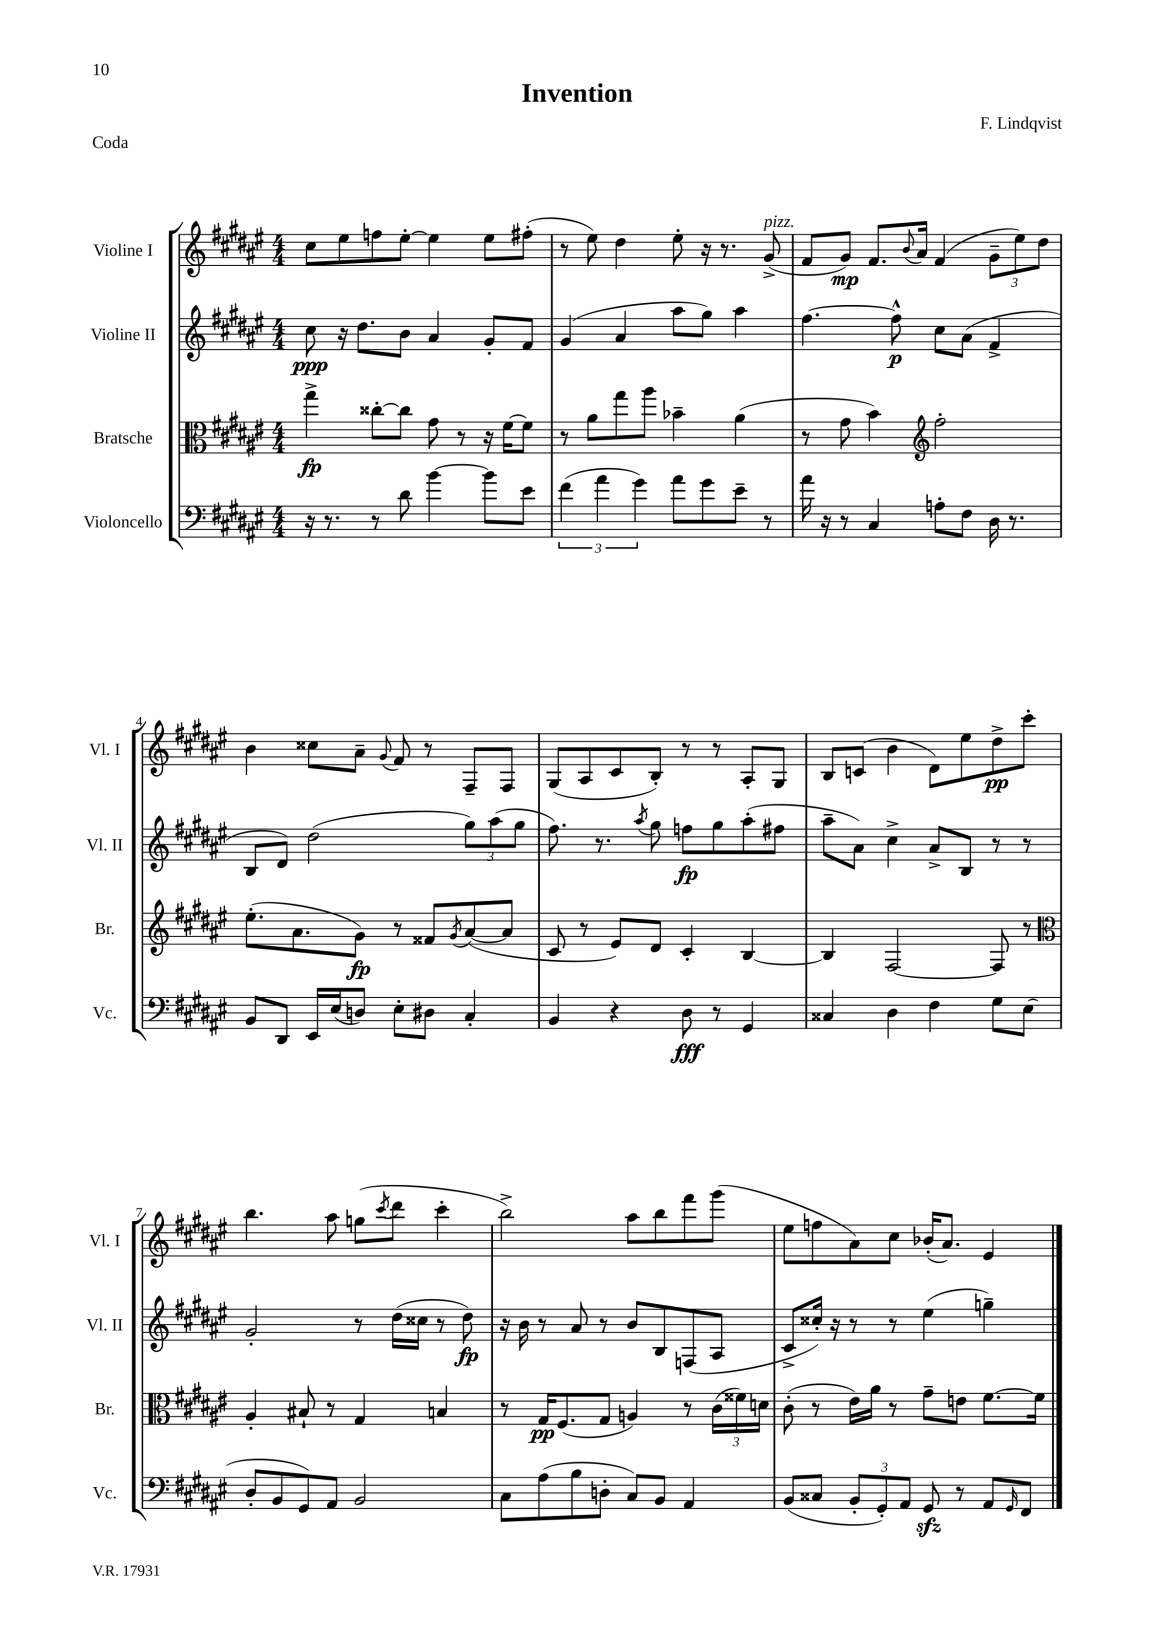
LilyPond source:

\header { title = "Invention" composer = "F. Lindqvist" piece = "Coda" }
<<
\new StaffGroup <<
\new Staff = "s0" \with { instrumentName = "Violine I" shortInstrumentName = "Vl. I" } {
    \clef treble \key fis \major \numericTimeSignature \time 4/4
    cis''8 eis''8 f''8 eis''8~-. eis''4 eis''8 fis''8-.( |
    r8 eis''8) dis''4 eis''8-. r16 r8. gis'8->^\markup { \italic "pizz." }( |
    fis'8 gis'8\mp) fis'8. \appoggiatura { b'8 } ais'16 fis'4( \tuplet 3/2 { gis'8-- eis''8) dis''8 } |
    b'4 cisis''8 ais'8-- \appoggiatura { gis'8 } fis'8 r8 fis8-- fis8 |
    gis8( ais8 cis'8 b8-.) r8 r8 ais8-. gis8 |
    b8 c'8( b'4 dis'8) eis''8 dis''8->\pp cis'''8-. |
    b''4. ais''8 g''8( \acciaccatura { cis'''8 } dis'''8 cis'''4-. |
    b''2->) ais''8 b''8 fis'''8 gis'''8( |
    eis''8 f''8 ais'8) cis''8 bes'16-.( ais'8.) eis'4 \bar "|." |
}
\new Staff = "s1" \with { instrumentName = "Violine II" shortInstrumentName = "Vl. II" } {
    \clef treble \key fis \major \numericTimeSignature \time 4/4
    cis''8\ppp r16 dis''8. b'8 ais'4 gis'8-. fis'8 |
    gis'4( ais'4 ais''8 gis''8) ais''4 |
    fis''4.~ fis''8-^\p cis''8 ais'8( fis'4-> |
    b8 dis'8) dis''2( \tuplet 3/2 { gis''8) ais''8( gis''8 } |
    fis''8.) r8. \acciaccatura { ais''8 } gis''8 f''8\fp gis''8 ais''8-.( fis''8 |
    ais''8-- ais'8) cis''4-> ais'8-> b8 r8 r8 |
    gis'2-. r8 dis''16( cisis''16 r8 dis''8\fp) |
    r16 b'16 r8 ais'8 r8 b'8 b8 f8( ais8 |
    cis'8-> cisis''16-.) r16 r8 r8 eis''4( g''4--) \bar "|." |
}
\new Staff = "s2" \with { instrumentName = "Bratsche" shortInstrumentName = "Br." } {
    \clef alto \key fis \major \numericTimeSignature \time 4/4
    gis''4->\fp cisis''8~-. cisis''8 gis'8 r8 r16 fis'16~ fis'8 |
    r8 ais'8 gis''8 ais''8 bes'4-- ais'4( |
    r8 gis'8 b'4) \clef treble fis''2-. |
    eis''8.-.( ais'8. gis'8\fp) r8 fisis'8 \acciaccatura { gis'8 } ais'8~( ais'8 |
    cis'8 r8 eis'8) dis'8 cis'4-. b4~ |
    b4 fis2~ fis8 r8 |
    \clef alto ais4-. bis8-! r8 gis4 b4 |
    r8 gis16\pp fis8.( gis8 a4) r8 \tuplet 3/2 { cis'16( fisis'16) d'16 } |
    cis'8-.( r8 eis'16) ais'16 r8 gis'8-- e'8 fis'8.~ fis'16 \bar "|." |
}
\new Staff = "s3" \with { instrumentName = "Violoncello" shortInstrumentName = "Vc." } {
    \clef bass \key fis \major \numericTimeSignature \time 4/4
    r16 r8. r8 dis'8 b'4~ b'8 eis'8 |
    \tuplet 3/2 { fis'4( ais'4 gis'4) } ais'8 gis'8 eis'8-- r8 |
    ais'16 r16 r8 cis4 a8-. fis8 dis16 r8. |
    b,8 dis,8 eis,16 eis16( d8) eis8-. dis8 cis4-. |
    b,4 r4 dis8\fff r8 gis,4 |
    cisis4 dis4 fis4 gis8 eis8( |
    dis8-. b,8 gis,8) ais,8 b,2 |
    cis8 ais8( b8 d8-. cis8) b,8 ais,4 |
    b,8( cisis8 \tuplet 3/2 { b,8-. gis,8-.) ais,8 } gis,8\sfz r8 ais,8 \grace { gis,16 } fis,8 \bar "|." |
}
>>
>>
